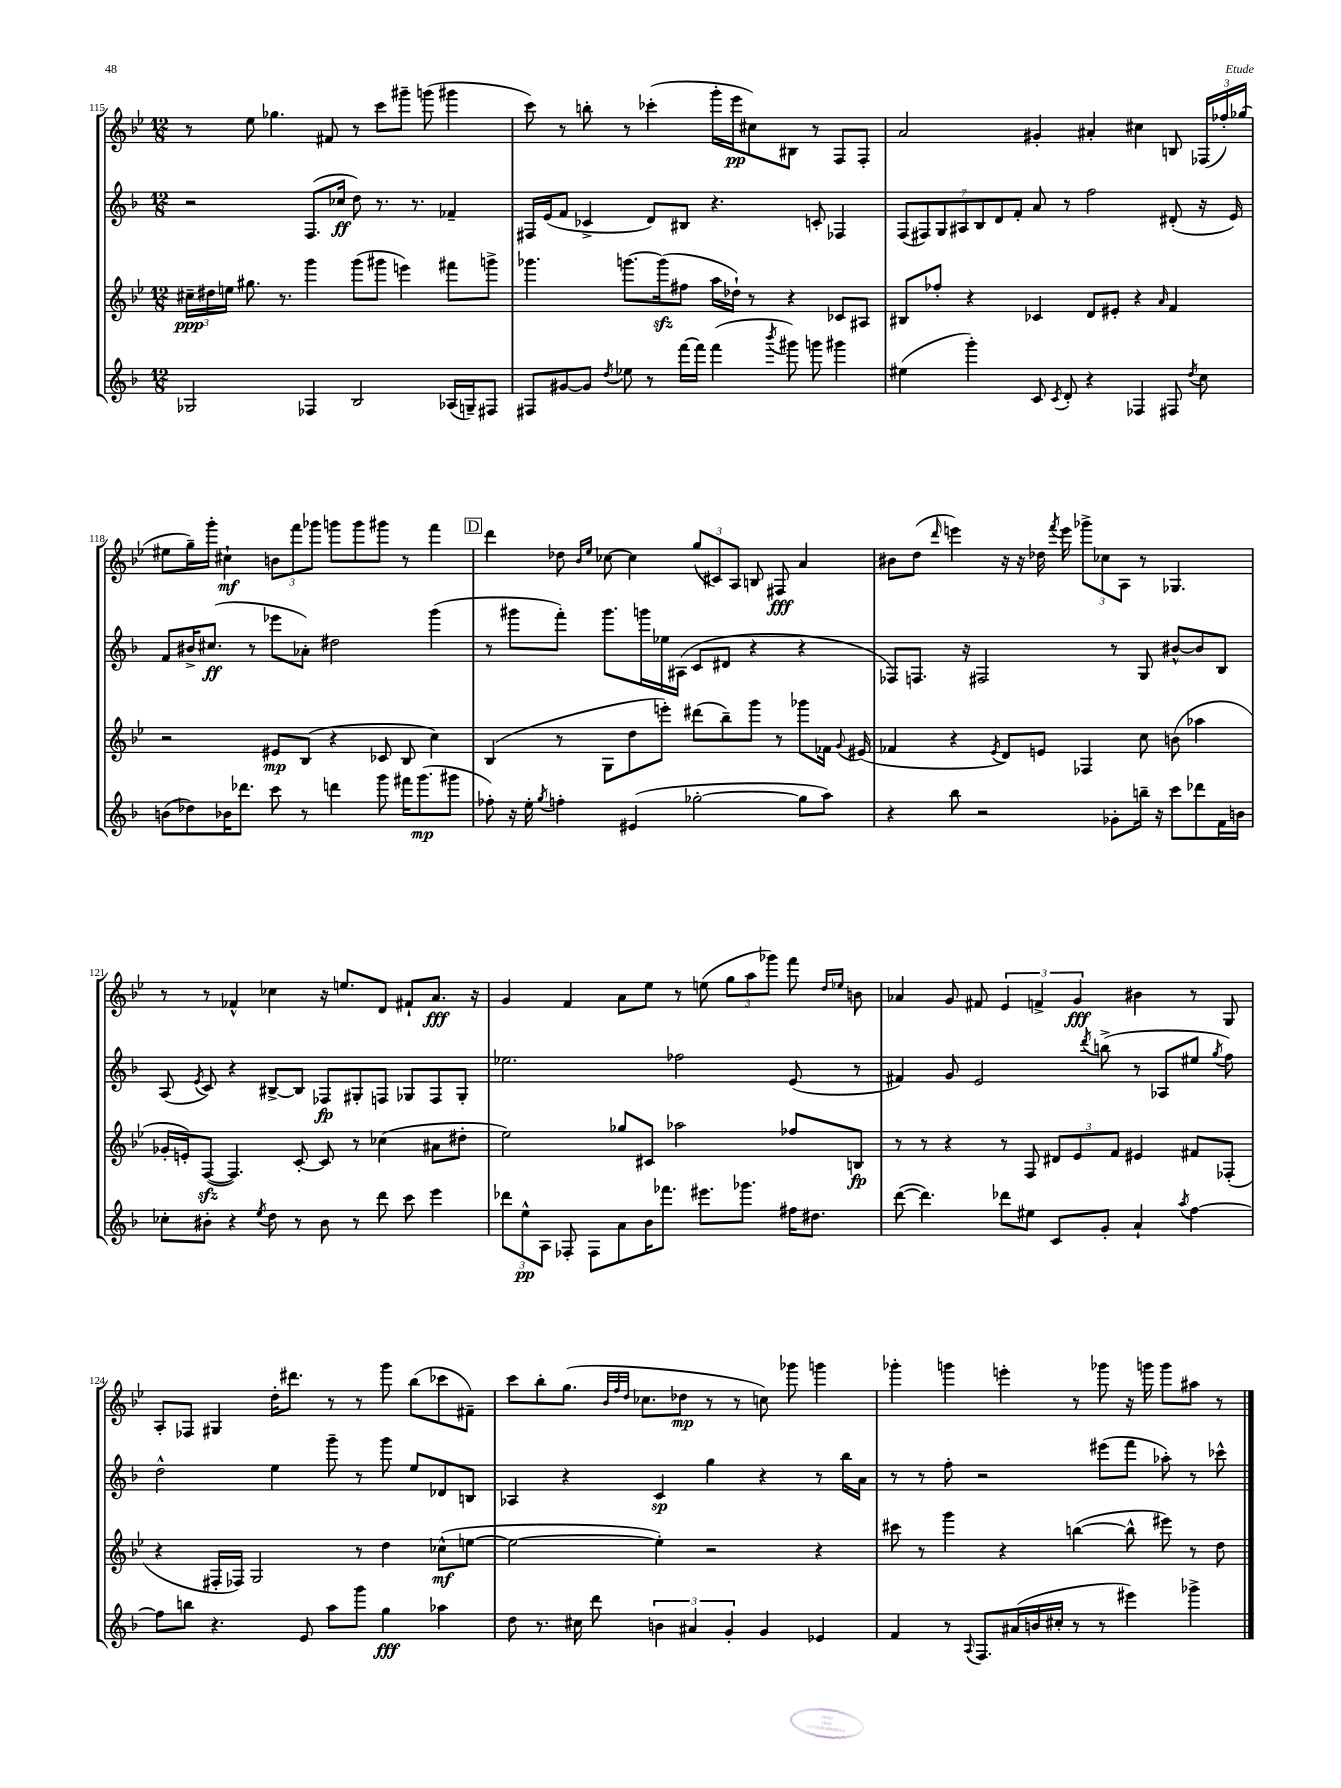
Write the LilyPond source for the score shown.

<<
\new StaffGroup <<
\new Staff = "s0" {
    \clef treble \key bes \major \numericTimeSignature \time 12/8
    \autoBeamOff r8 ees''8 ges''4. fis'8 r8 c'''8[ gis'''8]-- g'''8( gis'''4 |
    c'''8) r8 b''8-. r8 ces'''4-.( g'''16[-. ees'''16\pp cis''8) bis8] r8 f8[ f8]-. |
    a'2 gis'4-. ais'4-. cis''4 b8 \tuplet 3/2 { fes16[( fes''16-.) ges''16]( } |
    eis''8[ g''16--) g'''16]-. cis''4-!\mf \tuplet 3/2 { b'8[ f'''8 ges'''8] } g'''8[ g'''8 gis'''8] r8 f'''4 |
    \mark \markup { \box "D" } d'''4 des''8 \grace { bes'16[ ees''16] } ces''8~ ces''4 \tuplet 3/2 { g''8[( cis'8) a8] } b8 fis8\fff a'4 |
    bis'8[ d''8]( \grace { d'''16 } e'''4) r16 r16 des''16 \acciaccatura { f'''8 } e'''16 \tuplet 3/2 { ges'''8[-> ces''8 a8] } r8 ges4. |
    r8 r8 fes'4-^ ces''4 r16 e''8.[ d'8] fis'8[-! a'8.]\fff r16 |
    g'4 f'4 a'8[ ees''8] r8 e''8( \tuplet 3/2 { g''8[ a''8 ges'''8]) } f'''8 \grace { d''16[ ees''16] } b'8 |
    aes'4 g'8 fis'8 \tuplet 3/2 { ees'4 f'4-> g'4\fff } bis'4 r8 g8 |
    a8[-. fes8] gis4 d''16[-. dis'''8.] r8 r8 g'''8 bes''8[( ces'''8 fis'8]--) |
    c'''8[ bes''8-. g''8.]( \grace { bes'32[ f''32 d''32] } ces''8.[ des''8]\mp r8 r8 c''8) ges'''8 g'''4 |
    ges'''4-. g'''4 e'''4-. r8 ges'''8 r16 g'''16 g'''8[ ais''8] r8 \bar "|." |
}
\new Staff = "s1" {
    \clef treble \key f \major \numericTimeSignature \time 12/8
    \autoBeamOff r2 f8.[( ces''16]\ff d''8) r8. r8. fes'4-- |
    fis16[ e'16( f'8] ces'4-> d'8[) bis8] r4. c'8-. fes4 |
    \tuplet 7/4 { f8[( fis8) g8 ais8 bes8 d'8 f'8]-. } a'8 r8 f''2 dis'8-.( r16 e'16) |
    f'8[ bis'16-> cis''8.]\ff( r8 ees'''8[ aes'8]-.) dis''2 g'''4( |
    \mark \markup { \box "D" } r8 gis'''8[ f'''8]-.) gis'''8.[ g'''16 ees''16 ais16]( c'8[ dis'8] r4 r4 |
    fes8[) f8.] r16 fis2 r8 g8 bis'8[~-^ bis'8 bes8] |
    a8( \acciaccatura { e'8 } c'8) r4 bis8[~-> bis8] fes8[\fp gis8-. f8] ges8[ f8 ges8]-. |
    ees''2. fes''2 e'8( r8 |
    fis'4) g'8 e'2 \acciaccatura { d'''8 } b''8->( r8 aes8[ eis''8] \acciaccatura { g''8 } f''8) |
    d''2-^ e''4 g'''8-- r8 g'''8 e''8[ des'8 b8] |
    aes4 r4 c'4\sp g''4 r4 r8 bes''16[ a'16] |
    r8 r8 f''8-. r2 eis'''8[( f'''8] aes''8-.) r8 ces'''8-^ \bar "|." |
}
\new Staff = "s2" {
    \clef treble \key bes \major \numericTimeSignature \time 12/8
    \autoBeamOff \tuplet 3/2 { cis''16[--\ppp dis''16 e''16] } gis''8. r8. g'''4 g'''8[( gis'''8] e'''4) fis'''8[ g'''8]-> |
    ges'''4. g'''8.[~ g'''16\sfz( fis''8] a''16[ des''16]-!) r8 r4 ces'8[ ais8] |
    bis8[ fes''8]-. r4 ces'4 d'8[ eis'8]-. r4 \grace { a'16 } f'4 |
    r2 eis'8[\mp bes8]( r4 ces'8 bes8 c''4) |
    \mark \markup { \box "D" } bes4( r8 g8[ d''8 e'''8]-.) dis'''8[( bes''8--) g'''8] r8 ges'''8[ fes'16] \appoggiatura { g'8 } eis'16( |
    fes'4 r4 \acciaccatura { ees'8 } d'8[) e'8] fes4 c''8 b'8( aes''4 |
    ges'16[-. e'16-.) f8]~\sfz( f4.) c'8~-. c'8 r8 ces''4( ais'8[ dis''8]-. |
    ees''2) ges''8[ cis'8] aes''2 fes''8[ b8]\fp |
    r8 r8 r4 r8 f8 \tuplet 3/2 { dis'8[ ees'8 f'8] } eis'4 fis'8[ fes8]-.( |
    r4 fis16[-. fes16]) g2 r8 d''4 ces''8[-^\mf( e''8]~ |
    e''2~ e''4-.) r2 r4 |
    cis'''8 r8 g'''4 r4 b''4~( b''8-^ eis'''8) r8 d''8 \bar "|." |
}
\new Staff = "s3" {
    \clef treble \key f \major \numericTimeSignature \time 12/8
    \autoBeamOff ges2 fes4 bes2 aes16[( g16--) fis8] |
    fis8[ gis'8~ gis'8] \acciaccatura { d''8 } ees''8 r8 f'''16[~ f'''16] f'''4( \acciaccatura { bes'''8 } gis'''8) g'''8 gis'''4 |
    eis''4( g'''4-.) c'8 \acciaccatura { c'8 } d'8-. r4 fes4 fis8 \acciaccatura { d''8 } c''8 |
    b'8[( des''8) bes'16 des'''8.] c'''8 r8 d'''4 g'''8 fis'''16[ g'''8.\mp( gis'''8] |
    \mark \markup { \box "D" } fes''8-.) r16 e''16-. \acciaccatura { g''8 } f''4-. eis'4( ges''2~-. ges''8[ a''8]) |
    r4 bes''8 r2 ges'8[-. b''16]-- r16 c'''8[ des'''8 f'16 b'16] |
    ces''8[-. bis'8]-. r4 \acciaccatura { e''8 } d''8 r8 bis'8 r8 d'''8 c'''8 e'''4 |
    \tuplet 3/2 { des'''8[ e''8-^\pp a8] } fes8-. fes8[ a'8 bes'16 fes'''8.] eis'''8.[ ges'''8.] fis''16[ dis''8.] |
    d'''8~( d'''4.) des'''8[ eis''8] c'8[ g'8]-. a'4-! \acciaccatura { a''8 } f''4~ |
    f''8[ b''8] r4. e'8 a''8[ g'''8] g''4\fff aes''4 |
    d''8 r8. cis''16 d'''8 \tuplet 3/2 { b'4 ais'4 g'4-. } g'4 ees'4 |
    f'4 r8 \appoggiatura { a8 } f8.[ ais'16( b'16 cis''16]-. r8 r8 eis'''4) ges'''4-> \bar "|." |
}
>>
>>
\layout { \context { \Score currentBarNumber = #115 } }
